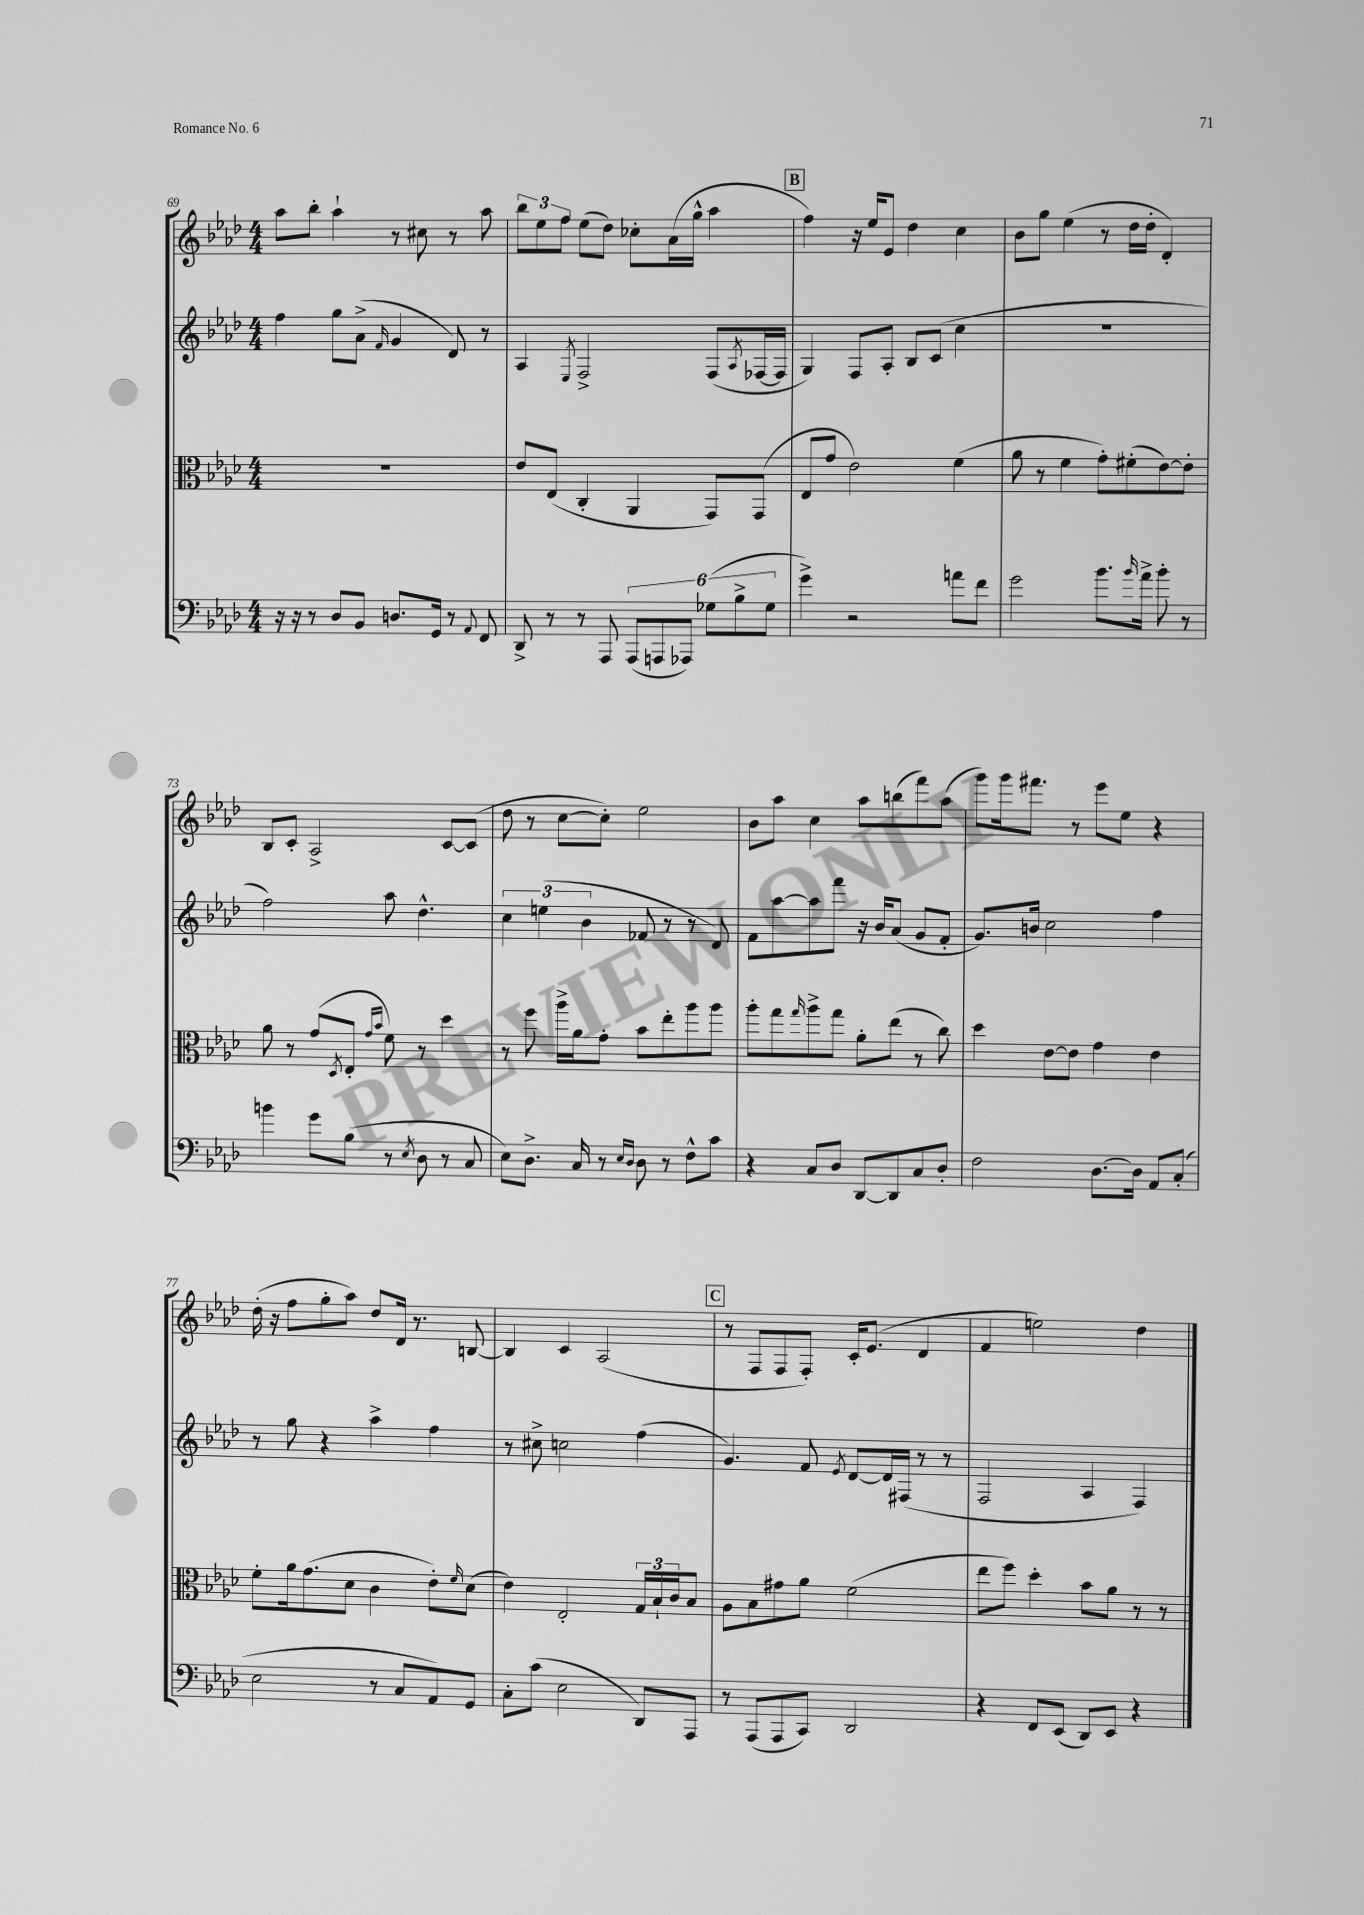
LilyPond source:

<<
\new StaffGroup <<
\new Staff = "s0" {
    \clef treble \key aes \major \numericTimeSignature \time 4/4
    aes''8 bes''8-. aes''4-! r8 cis''8 r8 aes''8 |
    \tuplet 3/2 { bes''8 ees''8 f''8 } ees''8( des''8) ces''8-. aes'16( g''16-^ aes''4 |
    \mark \markup { \box "B" } f''4) r16 ees''16 ees'8 des''4 c''4 |
    bes'8 g''8 ees''4( r8 des''16 des''16-. des'4-.) |
    bes8 c'8-. aes2-> c'8~ c'8( |
    des''8 r8 c''8~ c''8-.) ees''2 |
    bes'8 aes''8 c''4 aes''8 b''8( f'''8) aes''8( |
    g'''8) g'''16 fis'''8. r8 ees'''8 ees''8 r4 |
    des''16-.( r16 f''8 g''8-. aes''8) des''8 des'16 r8. b8~ |
    b4 c'4 aes2( |
    \mark \markup { \box "C" } r8 f8 f8 f8-.) c'16-. ees'8.( des'4 |
    f'4 e''2) des''4 \bar "|." |
}
\new Staff = "s1" {
    \clef treble \key aes \major \numericTimeSignature \time 4/4
    f''4 g''8 aes'8->( \grace { f'16 } g'4 des'8) r8 |
    aes4 \acciaccatura { ees8 } f2-> f8( \acciaccatura { aes8 } fes16~ fes16 |
    \mark \markup { \box "B" } g4) f8 aes8-. bes8 c'8( c''4 |
    R1 |
    f''2) aes''8 des''4.-^ |
    \tuplet 3/2 { c''4 e''4( bes'4 } fes'8 r8 r8 des'8) |
    f'8 aes''8~ aes''8 f'''8 r16 bes'16 aes'8( g'8 f'8-. |
    g'8.) b'16 c''2 f''4 |
    r8 g''8 r4 aes''4-> f''4 |
    r8 cis''8-> c''2 f''4( |
    \mark \markup { \box "C" } g'4.) f'8 \acciaccatura { ees'8 } des'8~ des'16 fis16( r8 r8 |
    f2 aes4 f4) \bar "|." |
}
\new Staff = "s2" {
    \clef alto \key aes \major \numericTimeSignature \time 4/4
    R1 |
    ees'8 ees8( c4-. aes,4 g,8) g,8( |
    \mark \markup { \box "B" } ees8 g'8 ees'2) f'4( |
    aes'8 r8 f'4 g'8-.) fis'8-.( ees'8~) ees'8-. |
    aes'8 r8 g'8( \acciaccatura { des8 } ees8-. \grace { g'16 bes'16 } f'8) r8 des''4 |
    r8 f''8 aes''16-> aes'16 g'8-. bes'8 ees''8-. aes''8 aes''8 |
    aes''8-. g''8 \grace { g''16 } aes''8-> g''8 aes'8-. ees''8( r8 c''8) |
    des''4 ees'8~ ees'8 g'4 ees'4 |
    f'8-. aes'16 g'8.( des'8 c'4 ees'8-.) \grace { f'16 } des'8( |
    ees'4) ees2-. \tuplet 3/2 { g16 bes16-! c'16 } bes8 |
    \mark \markup { \box "C" } aes8 bes8 gis'8 aes'8 f'2( |
    ees''8 f''8) des''4-. bes'8 aes'8 r8 r8 \bar "|." |
}
\new Staff = "s3" {
    \clef bass \key aes \major \numericTimeSignature \time 4/4
    r16 r16 r8 des8 bes,8 d8. g,16 r8 \appoggiatura { aes,8 } f,8 |
    des,8-> r8 r8 aes,,8 \tuplet 6/4 { aes,,8( a,,8 aes,,8) ges8( bes8-> ges8 } |
    \mark \markup { \box "B" } g'4->) r2 a'8 f'8 |
    g'2 bes'8. \grace { bes'16 } aes'16-> bes'8-. r8 |
    b'4 g'8 bes8( r8 \acciaccatura { ees8 } des8 r8 c8 |
    ees8) des8.-> c16 r8 \grace { ees16 des16 } des8 r8 f8-^ c'8 |
    r4 c8 des8 des,8~ des,8 c8 des8-. |
    f2 des8.~ des16 aes,8 c8-.( |
    ees2 r8 c8 aes,8) g,8 |
    c8-. c'8( ees2 des,8) aes,,8 |
    \mark \markup { \box "C" } r8 aes,,8( aes,,8 c,8) des,2 |
    r4 f,8 ees,8( des,8) ees,8 r4 \bar "|." |
}
>>
>>
\layout { \context { \Score currentBarNumber = #69 } }
